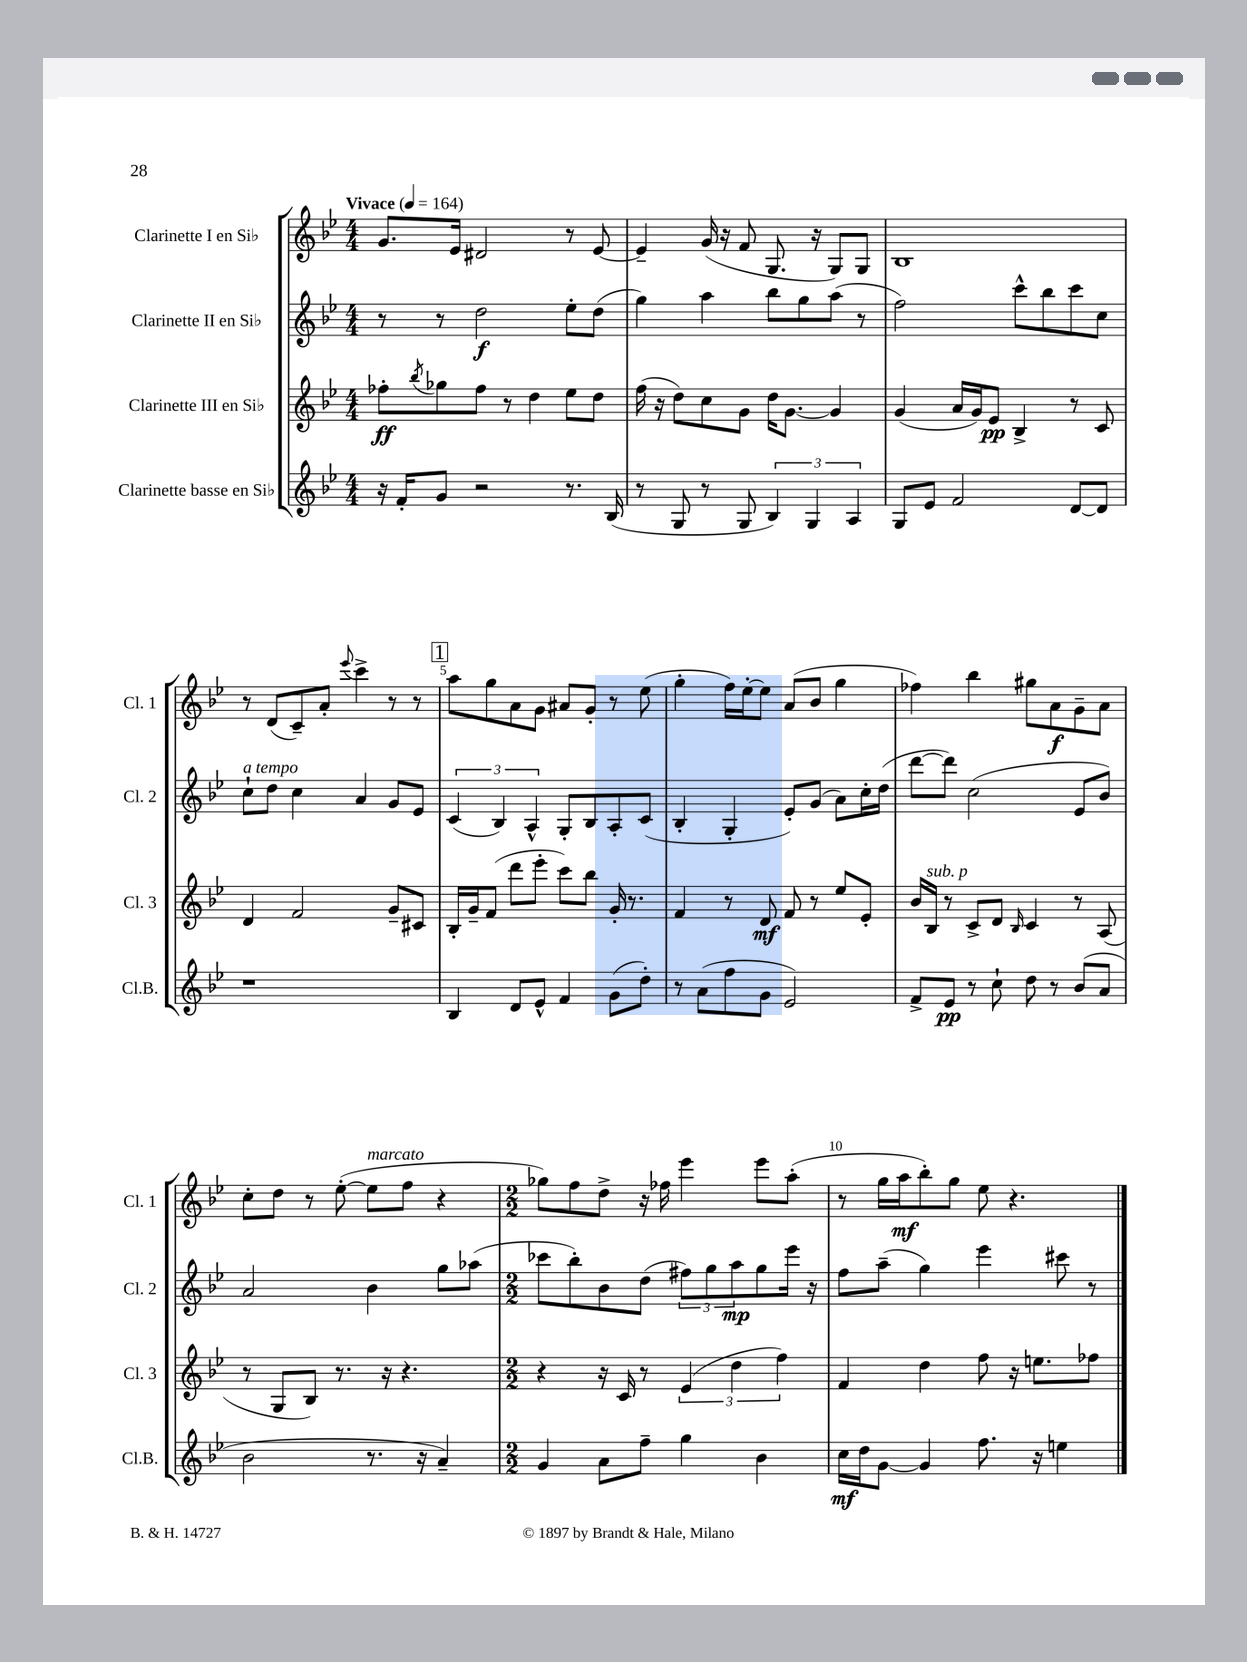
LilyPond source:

<<
\new StaffGroup <<
\new Staff = "s0" \with { instrumentName = "Clarinette I en Sib" shortInstrumentName = "Cl. 1" } {
    \clef treble \key bes \major \numericTimeSignature \time 4/4 \tempo "Vivace" 4 = 164
    g'8. ees'16 dis'2 r8 ees'8~ |
    ees'4-- g'16( r16 f'8 g8. r16 g8) g8 |
    bes1 |
    r8 d'8( c'8--) a'8-. \appoggiatura { ees'''8 } c'''4-> r8 r8 |
    \mark \markup { \box "1" } a''8 g''8 a'8 g'8 ais'8 g'8-. r8 ees''8( |
    g''4-. f''16) ees''16~-. ees''8 a'8( bes'8 g''4 |
    fes''4) bes''4 gis''8 a'8\f g'8-- a'8 |
    c''8-. d''8 r8 ees''8~-.( ees''8^\markup { \italic "marcato" } f''8 r4 |
    \numericTimeSignature \time 2/2 ges''8) f''8 d''8-> r16 fes''16 ees'''4 ees'''8 a''8-.( |
    r8 g''16 a''16\mf bes''8-.) g''8 ees''8 r4. \bar "|." |
}
\new Staff = "s1" \with { instrumentName = "Clarinette II en Sib" shortInstrumentName = "Cl. 2" } {
    \clef treble \key bes \major \numericTimeSignature \time 4/4
    r8 r8 d''2\f ees''8-. d''8( |
    g''4) a''4 bes''8 g''8 a''8( r8 |
    f''2) c'''8-^ bes''8 c'''8 c''8 |
    c''8-!^\markup { \italic "a tempo" } d''8 c''4 a'4 g'8 ees'8 |
    \mark \markup { \box "1" } \tuplet 3/2 { c'4( bes4) a4-^ } g8-. bes8 a8-. c'8( |
    bes4-. g4-. ees'8-.) g'8( a'8) c''16-. d''16( |
    d'''8~ d'''8) c''2( ees'8 bes'8) |
    a'2 bes'4 g''8 aes''8( |
    \numericTimeSignature \time 2/2 ces'''8 bes''8-.) bes'8 d''8( \tuplet 3/2 { fis''8) g''8 a''8\mp } g''8 ees'''16 r16 |
    f''8 a''8--( g''4) ees'''4 cis'''8 r8 \bar "|." |
}
\new Staff = "s2" \with { instrumentName = "Clarinette III en Sib" shortInstrumentName = "Cl. 3" } {
    \clef treble \key bes \major \numericTimeSignature \time 4/4
    fes''8-.\ff \acciaccatura { bes''8 } ges''8 fes''8 r8 d''4 ees''8 d''8 |
    f''16( r16 d''8) c''8 g'8 d''16 g'8.~ g'4 |
    g'4( a'16 g'16) ees'8\pp bes4-> r8 c'8 |
    d'4 f'2 g'8-- cis'8 |
    \mark \markup { \box "1" } bes16-. g'16-- f'8( d'''8 ees'''8-. c'''8) bes''8 g'16-. r8. |
    f'4 r8 d'8\mf f'8 r8 ees''8 ees'8-. |
    bes'16 bes16^\markup { \italic "sub. p" } r8 c'8-> d'8 \grace { bes16 } c'4 r8 a8( |
    r8 g8 bes8) r8. r16 r4. |
    \numericTimeSignature \time 2/2 r4 r16 c'16 r8 \tuplet 3/2 { ees'4( d''4 f''4) } |
    f'4 d''4 f''8 r16 e''8. fes''8 \bar "|." |
}
\new Staff = "s3" \with { instrumentName = "Clarinette basse en Sib" shortInstrumentName = "Cl.B." } {
    \clef treble \key bes \major \numericTimeSignature \time 4/4
    r16 f'16-. g'8 r2 r8. bes16( |
    r8 g8 r8 g8 \tuplet 3/2 { bes4) g4 a4 } |
    g8 ees'8 f'2 d'8~ d'8 |
    r1 |
    \mark \markup { \box "1" } bes4 d'8 ees'8-^ f'4 g'8( d''8-.) |
    r8 a'8( f''8 g'8 ees'2) |
    f'8-> ees'8\pp r8 c''8-! d''8 r8 bes'8( a'8 |
    bes'2 r8. r16 a'4--) |
    \numericTimeSignature \time 2/2 g'4 a'8 f''8-- g''4 bes'4 |
    c''16\mf d''16 g'8~ g'4 f''8. r16 e''4 \bar "|." |
}
>>
>>
\layout { \context { \Score \override BarNumber.break-visibility = ##(#f #t #t) barNumberVisibility = #(every-nth-bar-number-visible 5) } }
